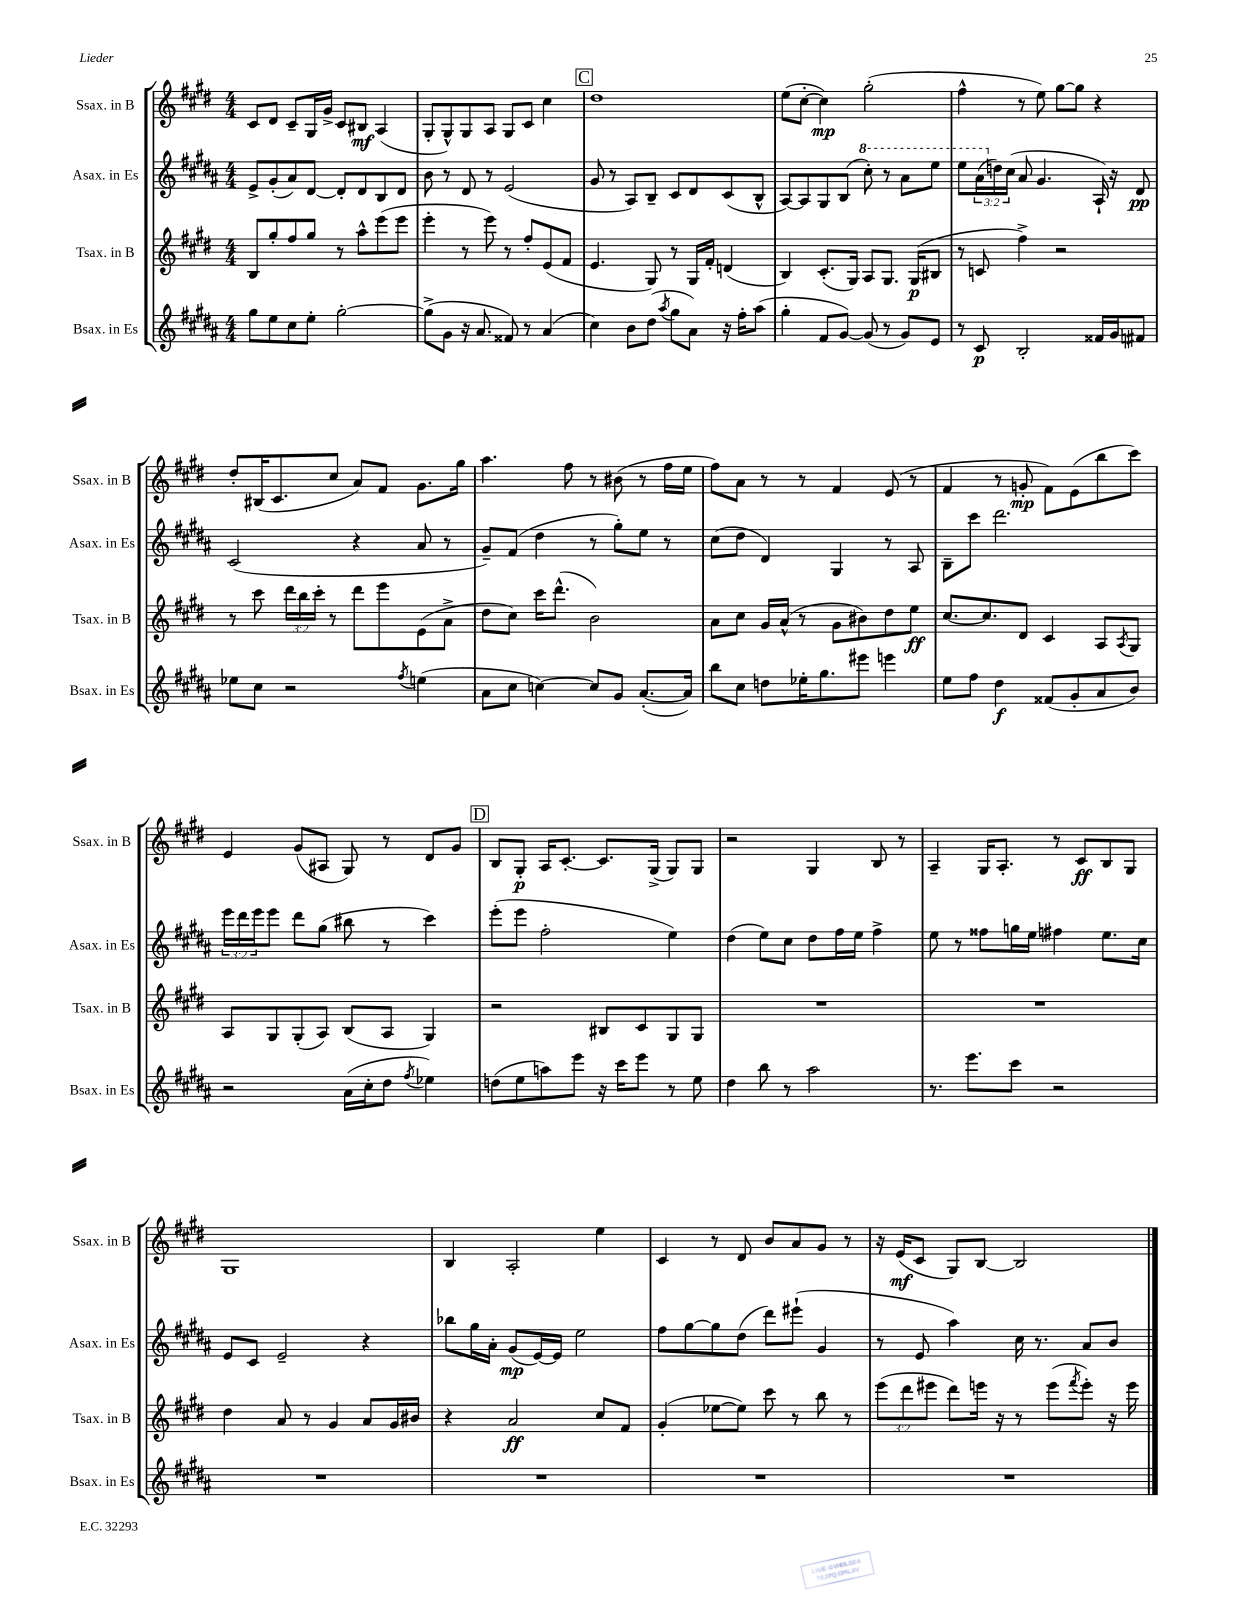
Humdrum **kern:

**kern	**dynam	**kern	**dynam	**kern	**dynam	**kern	**dynam
*part4	*part4	*part3	*part3	*part2	*part2	*part1	*part1
*staff4	*staff4	*staff3	*staff3	*staff2	*staff2	*staff1	*staff1
*I"Bsax. in Es	*	*I"Tsax. in B	*	*I"Asax. in Es	*	*I"Ssax. in B	*
*I'Bsax. in Es	*	*I'Tsax. in B	*	*I'Asax. in Es	*	*I'Ssax. in B	*
*clefG2	*	*clefG2	*	*clefG2	*	*clefG2	*
*k[f#c#g#d#a#]	*	*k[f#c#g#d#]	*	*k[f#c#g#d#a#]	*	*k[f#c#g#d#]	*
*M4/4	*	*M4/4	*	*M4/4	*	*M4/4	*
=52	=52	=52	=52	=52	=52	=52	=52
8gg#\L	.	8B/L	.	8e^/L	.	8c#/L	.
8ee\	.	8gg#'/	.	(8g#'/	.	8d#/J	.
8cc#\	.	8ff#/	.	8a#/)	.	8c#~/L	.
8ee'\J	.	8gg#/J	.	[8d#/J	.	16G#/L	.
.	.	.	.	.	.	16g#^/JJ	.
[2gg#'\	.	8r	.	8d#'/L]	.	8c#/L	.
.	.	8aa^^\L	.	8d#/	.	8B#X/J	mf
.	.	(8eee\	.	8B/	.	(4A/	.
.	.	8eee\J	.	8d#/J	.	.	.
=53	=53	=53	=53	=53	=53	=53	=53
(8gg#^\L]	.	4eee'\	.	8b\	.	8G#'/L	.
8g#\J	.	.	.	8r	.	8G#^^/)	.
16r	.	8r	.	8d#/	.	8G#/	.
8.a#/	.	.	.	.	.	.	.
.	.	8eee\)	.	8r	.	8A/J	.
8f##X/)	.	8r	.	(2e/	.	8G#/L	.
8r	.	8ff#'/L	.	.	.	8c#/J	.
(4a#/	.	(8e/	.	.	.	4cc#\	.
.	.	8f#/J	.	.	.	.	.
!!LO:REH:place=s1:t=C
=54	=54	=54	=54	=54	=54	=54	=54
4cc#\)	.	4.e/	.	8g#/	.	1dd#	.
.	.	.	.	8r	.	.	.
8b\L	.	.	.	8A#/L)	.	.	.
(8dd#\J	.	8G#/)	.	8B~/J	.	.	.
8qaa#/	.	.	.	.	.	.	.
8gg#\L	.	8r	.	8c#/L	.	.	.
8a#\J)	.	16G#/LL	.	8d#/	.	.	.
.	.	16f#'/JJ	.	.	.	.	.
16r	.	(4dn/	.	(8c#/	.	.	.
16ff#'\KL	.	.	.	.	.	.	.
(8aa#\J	.	.	.	8B^^/J	.	.	.
=55	=55	=55	=55	=55	=55	=55	=55
4gg#'\	.	4B/)	.	[8A#/L)	.	(8ee\L	.
.	.	.	.	8A#/]	.	[8cc#'\J	.
8f#/L	.	(8.c#'/L	.	8G#/	.	4cc#\])	mp
[8g#/J)	.	.	.	(8B/J	.	.	.
.	.	16G#/Jk)	.	.	.	.	.
*	*	*	*	*8va	*	*	*
(8g#/]	.	8A/L	.	8ccc#'\)	.	(2gg#'\	.
8r	.	8.G#/J	.	8r	.	.	.
8g#/L)	.	.	.	8aa#\L	.	.	.
.	.	(16G#/KL	p	.	.	.	.
8e/J	.	8B#X/J	.	8eee\J	.	.	.
=56	=56	=56	=56	=56	=56	=56	=56
8r	.	8r	.	8eee\L	.	4ff#^^\	.
8c#/	p	8cn/	.	(24aa#\L	.	.	.
*	*	*	*	*X8va	*	*	*
.	.	.	.	24ddn\)	.	.	.
.	.	.	.	(24cc#\JJ	.	.	.
2B'/	.	4ff#^\)	.	8a#/	.	8r	.
.	.	.	.	4.g#/	.	8ee\)	.
.	.	2r	.	.	.	[8gg#\L	.
.	.	.	.	.	.	8gg#\J]	.
16f##X/LL	.	.	.	16A#`/)	.	4r	.
16g#/J	.	.	.	16r	.	.	.
8f#X/J	.	.	.	8d#/	pp	.	.
!!LO:LB:g=z
=57	=57	=57	=57	=57	=57	=57	=57
8ee-X\L	.	8r	.	(2c#/	.	8dd#'/L	.
8cc#\J	.	8ccc#\	.	.	.	(16B#X/K	.
.	.	.	.	.	.	8.c#/	.
2r	.	24ddd#\LL	.	.	.	.	.
.	.	24bb\	.	.	.	.	.
.	.	24ccc#'\JJ	.	.	.	.	.
.	.	8r	.	.	.	8cc#/J	.
.	.	8ddd#\L	.	4r	.	8a/L)	.
.	.	8eee\	.	.	.	8f#/J	.
8qff#/	.	.	.	.	.	.	.
(4een\	.	(8e\	.	8a#/	.	8.g#\L	.
.	.	8a^\J	.	8r	.	.	.
.	.	.	.	.	.	16gg#\Jk	.
=58	=58	=58	=58	=58	=58	=58	=58
8a#\L	.	8dd#\L	.	8g#~/L)	.	4.aa\	.
8cc#\J	.	8cc#\J)	.	(8f#/J	.	.	.
[4ccn\)	.	16ccc#\KL	.	4dd#\	.	.	.
.	.	(8.ddd#^^\J	.	.	.	.	.
.	.	.	.	.	.	8ff#\	.
8cc/L]	.	2b\)	.	8r	.	8r	.
8g#/J	.	.	.	8gg#'\L)	.	(8b#X\	.
([8.a#'/L	.	.	.	8ee\J	.	8r	.
.	.	.	.	8r	.	16ff#\LL	.
16a#/Jk])	.	.	.	.	.	16ee\JJ	.
=59	=59	=59	=59	=59	=59	=59	=59
8bb\L	.	8a\L	.	(8cc#\L	.	8ff#\L)	.
8cc#\J	.	8cc#\J	.	8dd#\J	.	8a\J	.
8ddn\L	.	16g#/LL	.	4d#/)	.	8r	.
.	.	(16a^^/JJ	.	.	.	.	.
16ee-X'\K	.	8r	.	.	.	8r	.
8.gg#\	.	.	.	.	.	.	.
.	.	8g#\L	.	4G#/	.	4f#/	.
8eee#X\J	.	8b#X\)	.	.	.	.	.
4eeen\	.	8dd#\	.	8r	.	(8e/	.
.	.	8ee\J	ff	8A#/	.	8r	.
=60	=60	=60	=60	=60	=60	=60	=60
8ee\L	.	[8.cc#/L	.	8B~\L	.	4f#/	.
8ff#\J	.	.	.	8ccc#\J	.	.	.
.	.	8.cc#/]	.	.	.	.	.
4dd#\	f	.	.	2.ddd#\	.	8r	.
.	.	8d#/J	.	.	.	8gn'/	mp
(8f##X/L	.	4c#/	.	.	.	8f#\L)	.
8g#'/	.	.	.	.	.	(8e\	.
8a#/	.	8A/L	.	.	.	8bb\	.
.	.	8qA/	.	.	.	.	.
8b/J)	.	8G#/J	.	.	.	8ccc#\J)	.
!!LO:LB:g=z
=61	=61	=61	=61	=61	=61	=61	=61
2r	.	8A/L	.	24eee\LL	.	4e/	.
.	.	.	.	24ddd#\	.	.	.
.	.	.	.	24eee\J	.	.	.
.	.	8G#/	.	8eee\J	.	.	.
.	.	(8G#'/	.	8ddd#\L	.	(8g#/L	.
.	.	8A/J)	.	(8gg#\J	.	8A#X/J	.
(16a#\LL	.	(8B/L	.	8bb#X\	.	8G#/)	.
16cc#'\J	.	.	.	.	.	.	.
8dd#\J	.	8A/J	.	8r	.	8r	.
8qff#/	.	.	.	.	.	.	.
4ee-X\)	.	4G#/)	.	4ccc#\)	.	8d#/L	.
.	.	.	.	.	.	8g#/J	.
!!LO:REH:place=s1:t=D
=62	=62	=62	=62	=62	=62	=62	=62
(8ddn\L	.	2r	.	(8eee'\L	.	8B/L	.
8ee\	.	.	.	8eee\J	.	8G#'/J	p
8aan\)	.	.	.	2ff#'\	.	16A/KL	.
.	.	.	.	.	.	[8.c#'/J	.
8eee\J	.	.	.	.	.	.	.
16r	.	8B#X/L	.	.	.	8.c#/L]	.
16ccc#\KL	.	.	.	.	.	.	.
8eee\J	.	8c#/	.	.	.	.	.
.	.	.	.	.	.	(16G#^/Jk	.
8r	.	8G#/	.	4ee\)	.	8G#/L)	.
8ee\	.	8G#/J	.	.	.	8G#/J	.
=63	=63	=63	=63	=63	=63	=63	=63
4dd#\	.	1r	.	(4dd#\	.	2r	.
8bb\	.	.	.	8ee\L)	.	.	.
8r	.	.	.	8cc#\J	.	.	.
2aa#\	.	.	.	8dd#\L	.	4G#/	.
.	.	.	.	16ff#\L	.	.	.
.	.	.	.	16ee\JJ	.	.	.
.	.	.	.	4ff#^\	.	8B/	.
.	.	.	.	.	.	8r	.
=64	=64	=64	=64	=64	=64	=64	=64
8.r	.	1r	.	8ee\	.	4A~/	.
.	.	.	.	8r	.	.	.
8.eee\L	.	.	.	.	.	.	.
.	.	.	.	8ff##X\L	.	16G#/KL	.
.	.	.	.	.	.	8.A'/J	.
8ccc#\J	.	.	.	16ggn\L	.	.	.
.	.	.	.	16ee\JJ	.	.	.
2r	.	.	.	4ff#X\	.	8r	.
.	.	.	.	.	.	8c#/L	ff
.	.	.	.	8.ee\L	.	8B/	.
.	.	.	.	.	.	8G#/J	.
.	.	.	.	16cc#\Jk	.	.	.
!!LO:LB:g=z
=65	=65	=65	=65	=65	=65	=65	=65
1r	.	4dd#\	.	8e/L	.	1G#	.
.	.	.	.	8c#/J	.	.	.
.	.	8a/	.	2e~/	.	.	.
.	.	8r	.	.	.	.	.
.	.	4g#/	.	.	.	.	.
.	.	8a/L	.	4r	.	.	.
.	.	16g#/L	.	.	.	.	.
.	.	16b#X/JJ	.	.	.	.	.
=66	=66	=66	=66	=66	=66	=66	=66
1r	.	4r	.	8bb-X\L	.	4B/	.
.	.	.	.	16gg#\L	.	.	.
.	.	.	.	16a#'\JJ	.	.	.
.	.	2a/	ff	(8g#/L	mp	2A'/	.
.	.	.	.	[16e/L)	.	.	.
.	.	.	.	16e/JJ]	.	.	.
.	.	.	.	2ee\	.	.	.
.	.	8cc#/L	.	.	.	4ee\	.
.	.	8f#/J	.	.	.	.	.
=67	=67	=67	=67	=67	=67	=67	=67
1r	.	(4g#'/	.	8ff#\L	.	4c#/	.
.	.	.	.	[8gg#\	.	.	.
.	.	[8ee-X\L	.	8gg#\]	.	8r	.
.	.	8ee-\J])	.	(8dd#\J	.	8d#/	.
.	.	8ccc#\	.	8ddd#\L)	.	8b/L	.
.	.	8r	.	(8eee#X`\J	.	8a/	.
.	.	8bb\	.	4g#/	.	8g#/J	.
.	.	8r	.	.	.	8r	.
=68	=68	=68	=68	=68	=68	=68	=68
1r	.	(12eee\L	.	8r	.	16r	.
.	.	.	.	.	.	(16e/KL	mf
.	.	12ddd#\	.	.	.	.	.
.	.	.	.	8e/	.	8c#/J	.
.	.	12eee#X\J	.	.	.	.	.
.	.	8ddd#\L)	.	4aa#\)	.	8G#/L)	.
.	.	16eeen\Jk	.	.	.	[8B/J	.
.	.	16r	.	.	.	.	.
.	.	8r	.	16cc#\	.	2B/]	.
.	.	.	.	8.r	.	.	.
.	.	(8eee\L	.	.	.	.	.
.	.	8qfff#/	.	.	.	.	.
.	.	8eee'\J)	.	8a#/L	.	.	.
.	.	16r	.	8b/J	.	.	.
.	.	16eee\	.	.	.	.	.
==	==	==	==	==	==	==	==
*-	*-	*-	*-	*-	*-	*-	*-
